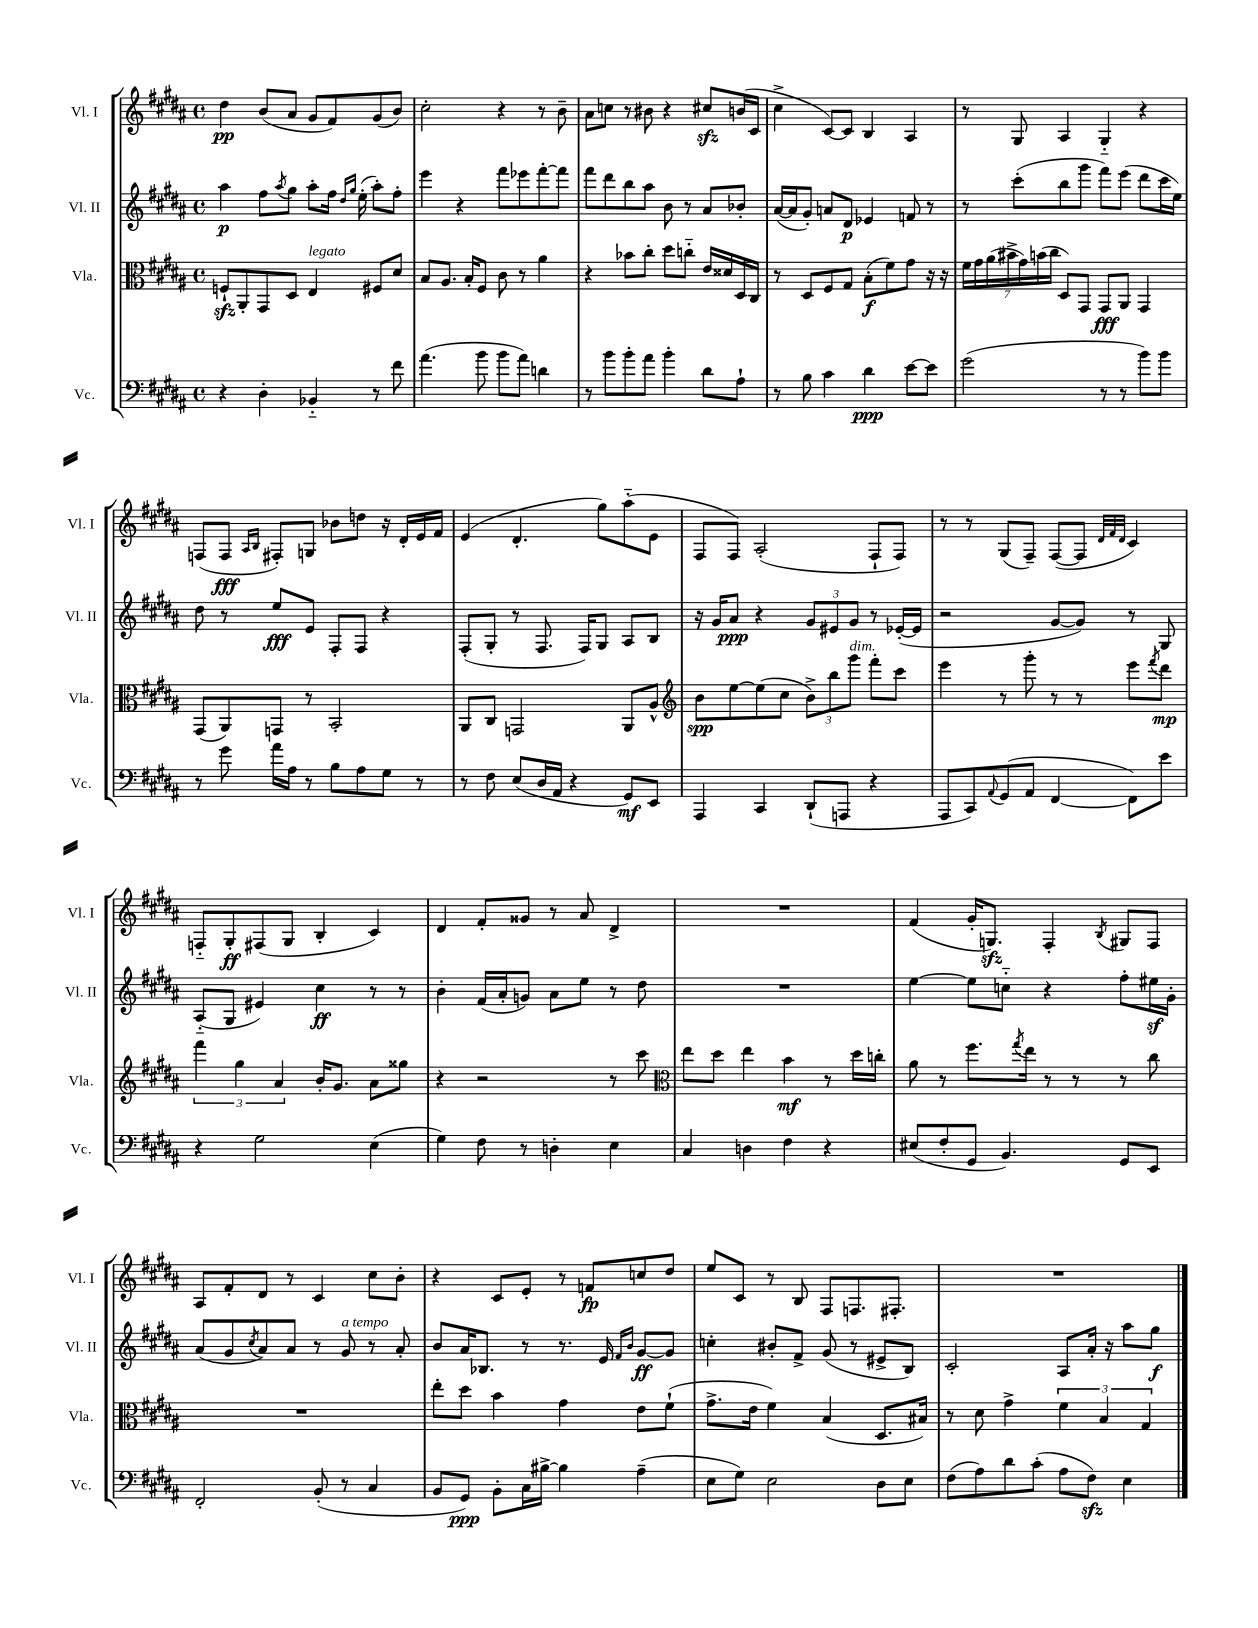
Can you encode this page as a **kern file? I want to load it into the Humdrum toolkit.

**kern	**dynam	**kern	**dynam	**kern	**dynam	**kern	**dynam
*part4	*part4	*part3	*part3	*part2	*part2	*part1	*part1
*staff4	*staff4	*staff3	*staff3	*staff2	*staff2	*staff1	*staff1
*I"Vc.	*	*I"Vla.	*	*I"Vl. II	*	*I"Vl. I	*
*I'Vc.	*	*I'Vla.	*	*I'Vl. II	*	*I'Vl. I	*
*clefF4	*	*clefC3	*	*clefG2	*	*clefG2	*
*k[f#c#g#d#a#]	*	*k[f#c#g#d#a#]	*	*k[f#c#g#d#a#]	*	*k[f#c#g#d#a#]	*
*M4/4	*	*M4/4	*	*M4/4	*	*M4/4	*
*met(c)	*	*met(c)	*	*met(c)	*	*met(c)	*
=1	=1	=1	=1	=1	=1	=1	=1
4r	.	8Fnzz`/L	.	4aa#\	p	4dd#\	pp
.	.	8AA#'/	.	.	.	.	.
4D#'\	.	8GG#/	.	8ff#\L	.	(8b/L	.
.	.	.	.	8qaa#/	.	.	.
.	.	8D#/J	.	8gg#\J	.	8a#/J	.
!	!	!LO:TX:a:i:t=legato	!	!	!	!	!
4BB-X/	.	4E/	.	8aa#'\L	.	8g#/L	.
.	.	.	.	16ff#\Jk	.	8f#/)	.
.	.	.	.	16qqdd#/LL	.	.	.
.	.	.	.	16qqgg#/JJ	.	.	.
.	.	.	.	(16ee'\	.	.	.
8r	.	8F#X/L	.	8aa#'\L)	.	(8g#/	.
8f#\	.	8d#/J	.	8ff#'\J	.	8b/J)	.
=2	=2	=2	=2	=2	=2	=2	=2
(4.a#\	.	8B/L	.	4eee\	.	2cc#'\	.
.	.	8.A#/J	.	.	.	.	.
.	.	.	.	4r	.	.	.
.	.	16B'/KL	.	.	.	.	.
8b\	.	8F#/J	.	.	.	.	.
8b\L	.	8c#\	.	8fff#\L	.	4r	.
8a#\J)	.	8r	.	8eee-X\	.	.	.
4dn\	.	4a#\	.	[8fff#'\	.	8r	.
.	.	.	.	8fff#\J]	.	8b~\	.
=3	=3	=3	=3	=3	=3	=3	=3
8r	.	4r	.	8fff#\L	.	8a#\L	.
8b\L	.	.	.	8ddd#\	.	8ccn\J	.
8b'\	.	8b-X\L	.	8bb\	.	8r	.
8a#\J	.	8cc#'\J	.	8aa#\J	.	8b#X\	.
4b'\	.	8dd#\L	.	8b\	.	4r	.
.	.	8ccn\J	.	8r	.	.	.
8d#\L	.	16e/LL	.	8a#/L	.	8cc#Xzz/L	.
.	.	16d##X/	.	.	.	.	.
8A#`\J	.	16D#/	.	8b-X'/J	.	(16bn/L	.
.	.	16C#/JJ	.	.	.	16c#/JJ	.
=4	=4	=4	=4	=4	=4	=4	=4
8r	.	8r	.	([16a#/LL	.	4cc#^\	.
.	.	.	.	16a#/J]	.	.	.
8B\	.	8D#/L	.	8g#'/J)	.	.	.
4c#\	.	8F#/	.	8an/L	.	[8c#/L)	.
.	.	8G#/J	.	8d#/J	p	8c#/J]	.
4d#\	ppp	(8B'\L	f	4e-X/	.	4B/	.
.	.	8f#\)	.	.	.	.	.
[8e\L	.	8g#\J	.	8fn/	.	4A#/	.
8e\J]	.	16r	.	8r	.	.	.
.	.	16r	.	.	.	.	.
=5	=5	=5	=5	=5	=5	=5	=5
(2g#\	.	28f#\LL	.	8r	.	8r	.
.	.	28g#\	.	.	.	.	.
.	.	(28a#\	.	.	.	.	.
.	.	28b#X^\	.	.	.	.	.
.	.	.	.	(8ccc#'\L	.	8G#/	.
.	.	28g#\)	.	.	.	.	.
.	.	(28bn\	.	.	.	.	.
.	.	28cc#\JJ	.	.	.	.	.
.	.	8D#/L)	.	8bb\	.	4A#/	.
.	.	8GG#/J	.	8ggg#\J	.	.	.
8r	.	8GG#/L	fff	8fff#\L)	.	4G#/	.
8r	.	8AA#/J	.	(8eee\J	.	.	.
8b\L)	.	4GG#/	.	8ddd#\L	.	4r	.
8b\J	.	.	.	16ccc#\L	.	.	.
.	.	.	.	16ee\JJ)	.	.	.
!!LO:LB:g=z
=6	=6	=6	=6	=6	=6	=6	=6
8r	.	(8GG#/L	.	8dd#\	.	(8Fn/L	.
8g#\	.	8AA#/)	.	8r	.	8F/J	fff
.	.	.	.	.	.	16qqA#/LL	.
.	.	.	.	.	.	16qqB/JJ	.
16a#\LL	.	8GGn/J	.	8ee/L	fff	8F#X'/L)	.
16A#\JJ	.	.	.	.	.	.	.
8r	.	8r	.	8e/J	.	8Gn/J	.
8B\L	.	2BB'/	.	8F#'/L	.	8b-X\L	.
8A#\	.	.	.	8F#/J	.	8ddn\J	.
8G#\J	.	.	.	4r	.	16r	.
.	.	.	.	.	.	16d#'/LL	.
8r	.	.	.	.	.	16e/	.
.	.	.	.	.	.	16f#/JJ	.
=7	=7	=7	=7	=7	=7	=7	=7
8r	.	8AA#/L	.	(8F#'/L	.	(4e/	.
8F#\	.	8C#/J	.	8G#'/J	.	.	.
(8E/L	.	2GGn/	.	8r	.	4.d#'/	.
16D#/L	.	.	.	8.F#/	.	.	.
16AA#/JJ	.	.	.	.	.	.	.
4r	.	.	.	.	.	.	.
.	.	.	.	16F#/KL)	.	.	.
.	.	.	.	8G#/J	.	8gg#\L)	.
8GG#/L)	mf	8AA#/L	.	8A#/L	.	(8aa#\	.
8EE/J	.	8A#^^/J	.	8B/J	.	8e\J	.
=8	=8	=8	=8	=8	=8	=8	=8
*	*	*clefG2	*	*	*	*	*
4AAA#/	.	8b\L	spp	16r	.	8F#/L	.
.	.	.	.	16g#/KL	.	.	.
.	.	[8ee\	.	8a#/J	ppp	8F#/J)	.
4CC#/	.	(8ee\]	.	4r	.	(2A#'/	.
.	.	8cc#\J	.	.	.	.	.
(8DD#`/L	.	12b^\L)	.	12g#/L	.	.	.
.	.	12bb\	.	12e#X/	.	.	.
8AAAn/J	.	.	.	.	.	.	.
!	!	!LO:TX:a:i:t=dim.	!	!	!	!	!
.	.	12ggg#\J	.	12g#/J	.	.	.
4r	.	8fff#'\L	.	8r	.	8F#`/L	.
.	.	8ccc#\J	.	([16e-X'/LL	.	8F#/J)	.
.	.	.	.	16e-/JJ]	.	.	.
=9	=9	=9	=9	=9	=9	=9	=9
8AAA#/L	.	4eee\	.	2r	.	8r	.
8CC#/)	.	.	.	.	.	8r	.
8qqAA#/	.	.	.	.	.	.	.
(8GG#/	.	8r	.	.	.	(8G#/L	.
8AA#/J	.	8ggg#'\	.	.	.	8F#~/J)	.
[4FF#/	.	8r	.	[8g#/L	.	([8F#/L	.
.	.	8r	.	8g#/J])	.	8F#/J]	.
.	.	.	.	.	.	32qqd#/LLL	.
.	.	.	.	.	.	32qqf#/	.
.	.	.	.	.	.	32qqd#/JJJ	.
8FF#\L])	.	8eee\L	.	8r	.	4c#/)	.
.	.	8qfff#/	.	.	.	.	.
8e\J	.	8ddd#\J	mp	8G#/	.	.	.
!!LO:LB:g=z
=10	=10	=10	=10	=10	=10	=10	=10
4r	.	6fff#\	.	(8A#/L	.	8Fn/L	.
.	.	.	.	8G#/J	.	8G#'/	ff
.	.	6gg#\	.	.	.	.	.
2G#\	.	.	.	4e#X/)	.	(8F#X/	.
.	.	6a#/	.	.	.	.	.
.	.	.	.	.	.	8G#/J	.
.	.	16b'/KL	.	4cc#\	ff	4B'/	.
.	.	8.g#/J	.	.	.	.	.
(4E\	.	8a#\L	.	8r	.	4c#/)	.
.	.	8gg##X\J	.	8r	.	.	.
=11	=11	=11	=11	=11	=11	=11	=11
4G#\)	.	4r	.	4b'\	.	4d#/	.
8F#\	.	2r	.	(16f#/LL	.	8f#'/L	.
.	.	.	.	16a#'/J	.	.	.
8r	.	.	.	8gn/J)	.	8g##X/J	.
4Dn'\	.	.	.	8a#\L	.	8r	.
.	.	.	.	8ee\J	.	8a#/	.
4E\	.	8r	.	8r	.	4d#^/	.
.	.	8ccc#\	.	8dd#\	.	.	.
=12	=12	=12	=12	=12	=12	=12	=12
*	*	*clefC3	*	*	*	*	*
4C#/	.	8ee\L	.	1r	.	1r	.
.	.	8dd#\J	.	.	.	.	.
4Dn\	.	4ee\	.	.	.	.	.
4F#\	.	4b\	mf	.	.	.	.
4r	.	8r	.	.	.	.	.
.	.	16dd#\LL	.	.	.	.	.
.	.	16ccn'\JJ	.	.	.	.	.
=13	=13	=13	=13	=13	=13	=13	=13
(8E#X/L	.	8a#\	.	[4ee\	.	(4f#/	.
8F#'/	.	8r	.	.	.	.	.
8GG#/J	.	8.ff#\L	.	8ee\L]	.	16g#'/KL	.
.	.	.	.	.	.	8.Gnzz/J)	.
4.BB/)	.	.	.	8ccn\J	.	.	.
.	.	8qgg#/	.	.	.	.	.
.	.	16ee\Jk	.	.	.	.	.
.	.	8r	.	4r	.	4F#'/	.
.	.	8r	.	.	.	.	.
.	.	.	.	.	.	8qB/	.
8GG#/L	.	8r	.	8ff#'\L	.	8G#X/L	.
8EE/J	.	8cc#\	.	16ee#Xz\L	.	8F#/J	.
.	.	.	.	16g#'\JJ	.	.	.
!!LO:LB:g=z
=14	=14	=14	=14	=14	=14	=14	=14
2FF#'/	.	1r	.	(8a#/L	.	8A#/L	.
.	.	.	.	8g#/	.	8f#'/	.
.	.	.	.	8qcc#/	.	.	.
.	.	.	.	8a#/)	.	8d#/J	.
.	.	.	.	8a#/J	.	8r	.
(8BB'/	.	.	.	8r	.	4c#/	.
!	!	!	!	!LO:TX:a:i:t=a tempo	!	!	!
8r	.	.	.	8g#/	.	.	.
4C#/	.	.	.	8r	.	8cc#\L	.
.	.	.	.	8a#'/	.	8b'\J	.
=15	=15	=15	=15	=15	=15	=15	=15
8BB/L	.	8ee'\L	.	8b/L	.	4r	.
8GG#/J)	ppp	8dd#\J	.	16a#/K	.	.	.
.	.	.	.	8.B-X/J	.	.	.
8BB'\L	.	4b\	.	.	.	8c#/L	.
16C#\L	.	.	.	8r	.	8e'/J	.
[16B#X^\JJ	.	.	.	.	.	.	.
4B#\]	.	4g#\	.	8.r	.	8r	.
.	.	.	.	.	.	8fn/L	fp
.	.	.	.	16e/	.	.	.
.	.	.	.	16qqf#/LL	.	.	.
.	.	.	.	16qqb/JJ	.	.	.
(4A#~\	.	8e\L	.	[8g#/L	ff	8ccn/	.
.	.	(8f#`\J	.	8g#/J]	.	8dd#/J	.
=16	=16	=16	=16	=16	=16	=16	=16
8E\L	.	8.g#^\L	.	4ccn'\	.	8ee/L	.
8G#\J)	.	.	.	.	.	8c#/J	.
.	.	16e\Jk	.	.	.	.	.
2E\	.	4f#\)	.	8b#X'/L	.	8r	.
.	.	.	.	8f#^/J	.	8B/	.
.	.	(4B/	.	(8g#/	.	8F#/L	.
.	.	.	.	8r	.	8.Fn/	.
8D#\L	.	8.D#/L	.	8e#X^/L	.	.	.
.	.	.	.	.	.	8.F#X'/J	.
8E\J	.	.	.	8B/J)	.	.	.
.	.	16B#X/Jk)	.	.	.	.	.
=17	=17	=17	=17	=17	=17	=17	=17
(8F#\L	.	8r	.	2c#'/	.	1r	.
8A#\)	.	8d#\	.	.	.	.	.
8d#\	.	4g#^\	.	.	.	.	.
(8c#'\J	.	.	.	.	.	.	.
8A#\L	.	6f#\	.	8A#/L	.	.	.
8F#zz\J)	.	.	.	16a#'/Jk	.	.	.
.	.	6B/	.	.	.	.	.
.	.	.	.	16r	.	.	.
4E\	.	.	.	8aa#\L	.	.	.
.	.	6G#/	.	.	.	.	.
.	.	.	.	8gg#\J	f	.	.
==	==	==	==	==	==	==	==
*-	*-	*-	*-	*-	*-	*-	*-
